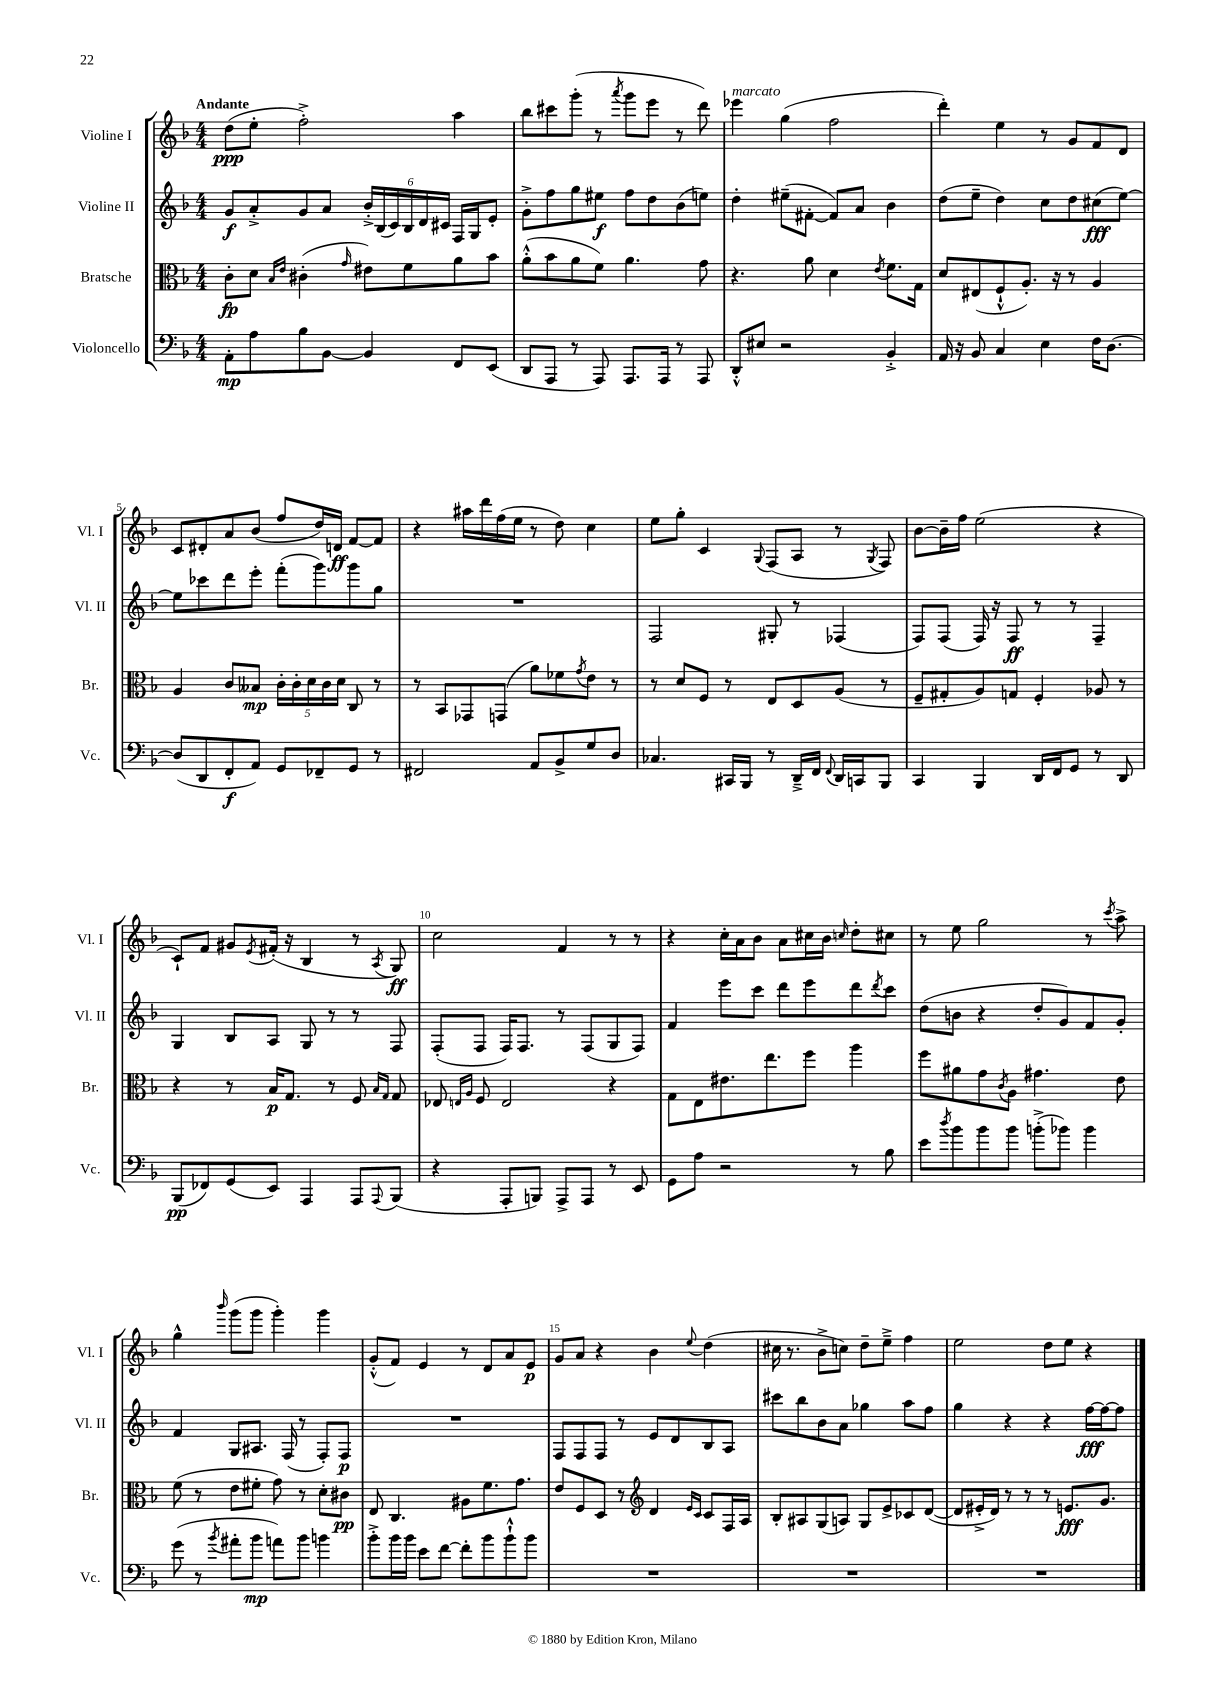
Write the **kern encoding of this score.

**kern	**kern	**kern	**kern
*staff4	*staff3	*staff2	*staff1
*clefF4	*clefC3	*clefG2	*clefG2
*k[b-]	*k[b-]	*k[b-]	*k[b-]
*M4/4	*M4/4	*M4/4	*M4/4
8AA'\L	8c'\L	8g/L	(8dd\L
8A\	8d\J	8a'^/	8ee'\J
.	16qqB-/LL	.	.
.	16qqe/JJ	.	.
8B-\	(4c#'\	8g/	2ff'^\)
[8BB-\J	.	8a/J	.
.	16qqg/	.	.
4BB-/]	8e#\L)	24b-'^/LL	.
.	.	(24B-/	.
.	.	24c/)	.
.	8f\	24B-/	.
.	.	24d/	.
.	.	24c#/JJ	.
8FF/L	8a\	16F/LL	4aa\
.	.	16G/J	.
(8EE/J	8b-\J	8e'/J	.
=	=	=	=
8DD/L	(8a'^^\L	8g'^\L	8bb-\L
8AAA/J	8b-\	8ff\	8ccc#\
8r	8a\	8gg\	(8ggg'\J
8AAA/)	8f\J)	8ee#\J	8r
.	.	.	8qaaa/
8.AAA/L	4.a\	8ff\L	8ggg\L
.	.	8dd\	8eee\J
16AAA/Jk	.	.	.
8r	.	(8b-\	8r
8AAA/	8g\	8ee\J)	8ddd\)
=	=	=	=
8DD'^^/L	4.r	4dd'\	4eee-\
8E#/J	.	.	.
2r	.	(8ee#~\L	(4gg\
.	8a\	[8f#'\J	.
.	4d\	8f#/]L)	2ff\
.	.	8a/J	.
.	8qe/	.	.
4BB-'^/	8.f\L	4b-\	.
.	16G\Jk	.	.
=	=	=	=
16AA/	8d/L	(8dd\L	4ddd'\)
16r	.	.	.
8BB-/	(8E#/	8ee~\J	.
4C/	8F`^^/	4dd\)	4ee\
.	8.A'/J)	.	.
4E\	.	8cc\L	8r
.	16r	.	.
.	8r	8dd\	8g/L
16F\LK	4A/	(8cc#\	8f/
[8.D\J	.	.	.
.	.	[8ee\J)	8d/J
=	=	=	=
(8D/]L	4A/	8ee\]L	8c/L
8DD/	.	8ccc-\	8d#'/
8FF'/	8c/L	8ddd\	8a/
8AA/J)	8B--/J	8eee'\J	(8b-/J
8GG/L	20c'\LL	(8fff'\L	8ff/L
.	20c'\	.	.
.	20d\	.	.
8FF-~/	.	8ggg\)	16dd/L)
.	20c\	.	.
.	.	.	16d/JJ
.	20d\JJ	.	.
8GG/J	8C/	8ggg\	[8f/L
8r	8r	8gg\J	8f/]J
=	=	=	=
2FF#/	8r	1r	4r
.	8BB-/L	.	.
.	8GG-/	.	16aa#\LL
.	.	.	16ddd\
.	(8GG/J	.	(16ff\
.	.	.	16ee\JJ
8AA/L	8a\L)	.	8r
8BB-^/	8f-\	.	8dd\)
.	8qg/	.	.
8G/	8e\J	.	4cc\
8D/J	8r	.	.
=	=	=	=
4.C-/	8r	2F/	8ee\L
.	8d/L	.	8gg'\J
.	8F/J	.	4c/
16CC#/LL	8r	.	.
16BBB-/JJ	.	.	.
.	.	.	8qqG/
8r	8E/L	8G#'/	(8F/L
16DD~^/LL	8D/	8r	8A/J
16FF/JJ	.	.	.
8qqFF/	.	.	.
16DD/LL	(8A/J	(4F-/	8r
16CC/J	.	.	.
.	.	.	8qG/
8BBB-/J	8r	.	8F/)
=	=	=	=
4CC/	8F~/L	8F/L)	[8b-\L
.	8G#'/	(8F/J	16b-~\]L
.	.	.	16ff\JJ
4BBB-/	8A/)	16F/)	(2ee\
.	.	16r	.
.	8G/J	8F/	.
16DD/LL	4F'/	8r	.
16FF/J	.	.	.
8GG/J	.	8r	.
8r	8A-/	4F~/	4r
8DD/	8r	.	.
=	=	=	=
(8BBB-/L	4r	4G/	8c`/L)
8FF-/)	.	.	8f/J
(8GG/	8r	8B-/L	8g#/L
.	.	.	8qe/
8EE/J)	16B-/LK	8A/J	(16f#'/Jk
.	8.G/J	.	16r
4AAA/	.	8G/	4B-/
.	8r	8r	.
8AAA/L	8F/	8r	8r
.	16qqB-/LL	.	.
8qqAAA/	16qqG/JJ	.	8qA/
(8BBB-/J	8G/	8F/	8G/)
=	=	=	=
4r	8E-/	(8F'/L	2cc\
.	16qqE/LL	.	.
.	16qqA/JJ	.	.
.	8F/	8F/J	.
8AAA'/L	2E/	16F/LK)	.
.	.	8.F/J	.
8BBB/J)	.	.	.
8AAA^/L	.	8r	4f/
8AAA/J	.	(8F/L	.
8r	4r	8G/	8r
8EE/	.	8F/J)	8r
=	=	=	=
8GG\L	8G\L	4f/	4r
8A\J	8E\	.	.
2r	8.e#\	8eee\L	16cc'\LL
.	.	.	16a\J
.	.	8ccc\J	8b-\J
.	8.ee\	.	.
.	.	8ddd\L	8a\L
.	8ff\J	8eee\	16cc#\L
.	.	.	16b-\JJ
.	.	.	16qqcc/
8r	4aa\	8ddd\	8dd'\L
.	.	8qddd/	.
8B-\	.	8ccc\J	8cc#\J
=	=	=	=
8e\L	8ff\L	(8dd\L	8r
8qdd/	.	.	.
8b-\	8a#\	8b\J	8ee\
8b-\	8g\	4r	2gg\
.	8qc/	.	.
8b-\J	8A\J	.	.
(8b'^\L	4.g#\	8dd'/L	.
8b-\J)	.	8g/)	.
4b-\	.	8f/	8r
.	.	.	8qccc/
.	8e\	8g'/J	8aa^\
=	=	=	=
(8g\	(8f\	4f/	4gg^^\
8r	8r	.	.
8qb-/	.	.	16qqbbb-/
8a#'\L	8e\L	8G/L	(8ggg\L
8b-\J	8f#'\J	8.A#/J	8ggg\J
8a\L)	8g\)	.	4ggg'\)
.	.	(16F/	.
8b-\J	8r	8r	.
4b\	8d'\L	8F'/L)	4ggg\
.	8c#\J	8F/J	.
=	=	=	=
8b-'^\L	8E/	1r	(8g'^^/L
16b-\L	4.C/	.	8f/J)
16b-\JJ	.	.	.
8e\L	.	.	4e/
[8f\J	.	.	.
8f'\]L	8A#\L	.	8r
8b-\	8.f\	.	8d/L
8b-`^^\	.	.	8a/
.	8.g\J	.	.
8b-\J	.	.	8e/J
=	=	=	=
1r	8e/L	8F/L	8g/L
.	8F/	8F/	8a/J
.	8D/J	8F/J	4r
.	8r	8r	.
*	*clefG2	*	*
.	4d/	8e/L	4b-\
.	.	8d/	.
.	16qqe/LL	.	.
.	16qqc/JJ	.	8qqee/
.	8c/L	8B-/	(4dd\
.	16F/L	8A/J	.
.	16A/JJ	.	.
=	=	=	=
1r	8B-'/L	8ccc#\L	16cc#\
.	.	.	8.r
.	8A#/	8bb-\	.
.	(8G/	8b-\	8b-^\L
.	8A/J)	8a\J	8cc\J)
.	8G/L	4gg-\	8dd~\L
.	8e^/	.	8ee~^\J
.	8c-/	8aa\L	4ff\
.	([8d/J	8ff\J	.
=	=	=	=
1r	8d/]L	4gg\	2ee\
.	16e#'^/L	.	.
.	16d/JJ)	.	.
.	8r	4r	.
.	8r	.	.
.	8r	4r	8dd\L
.	8.e/L	.	8ee\J
.	.	[16ff\LL	4r
.	8.g/J	16ff\_J	.
.	.	8ff\]J	.
==	==	==	==
*-	*-	*-	*-
